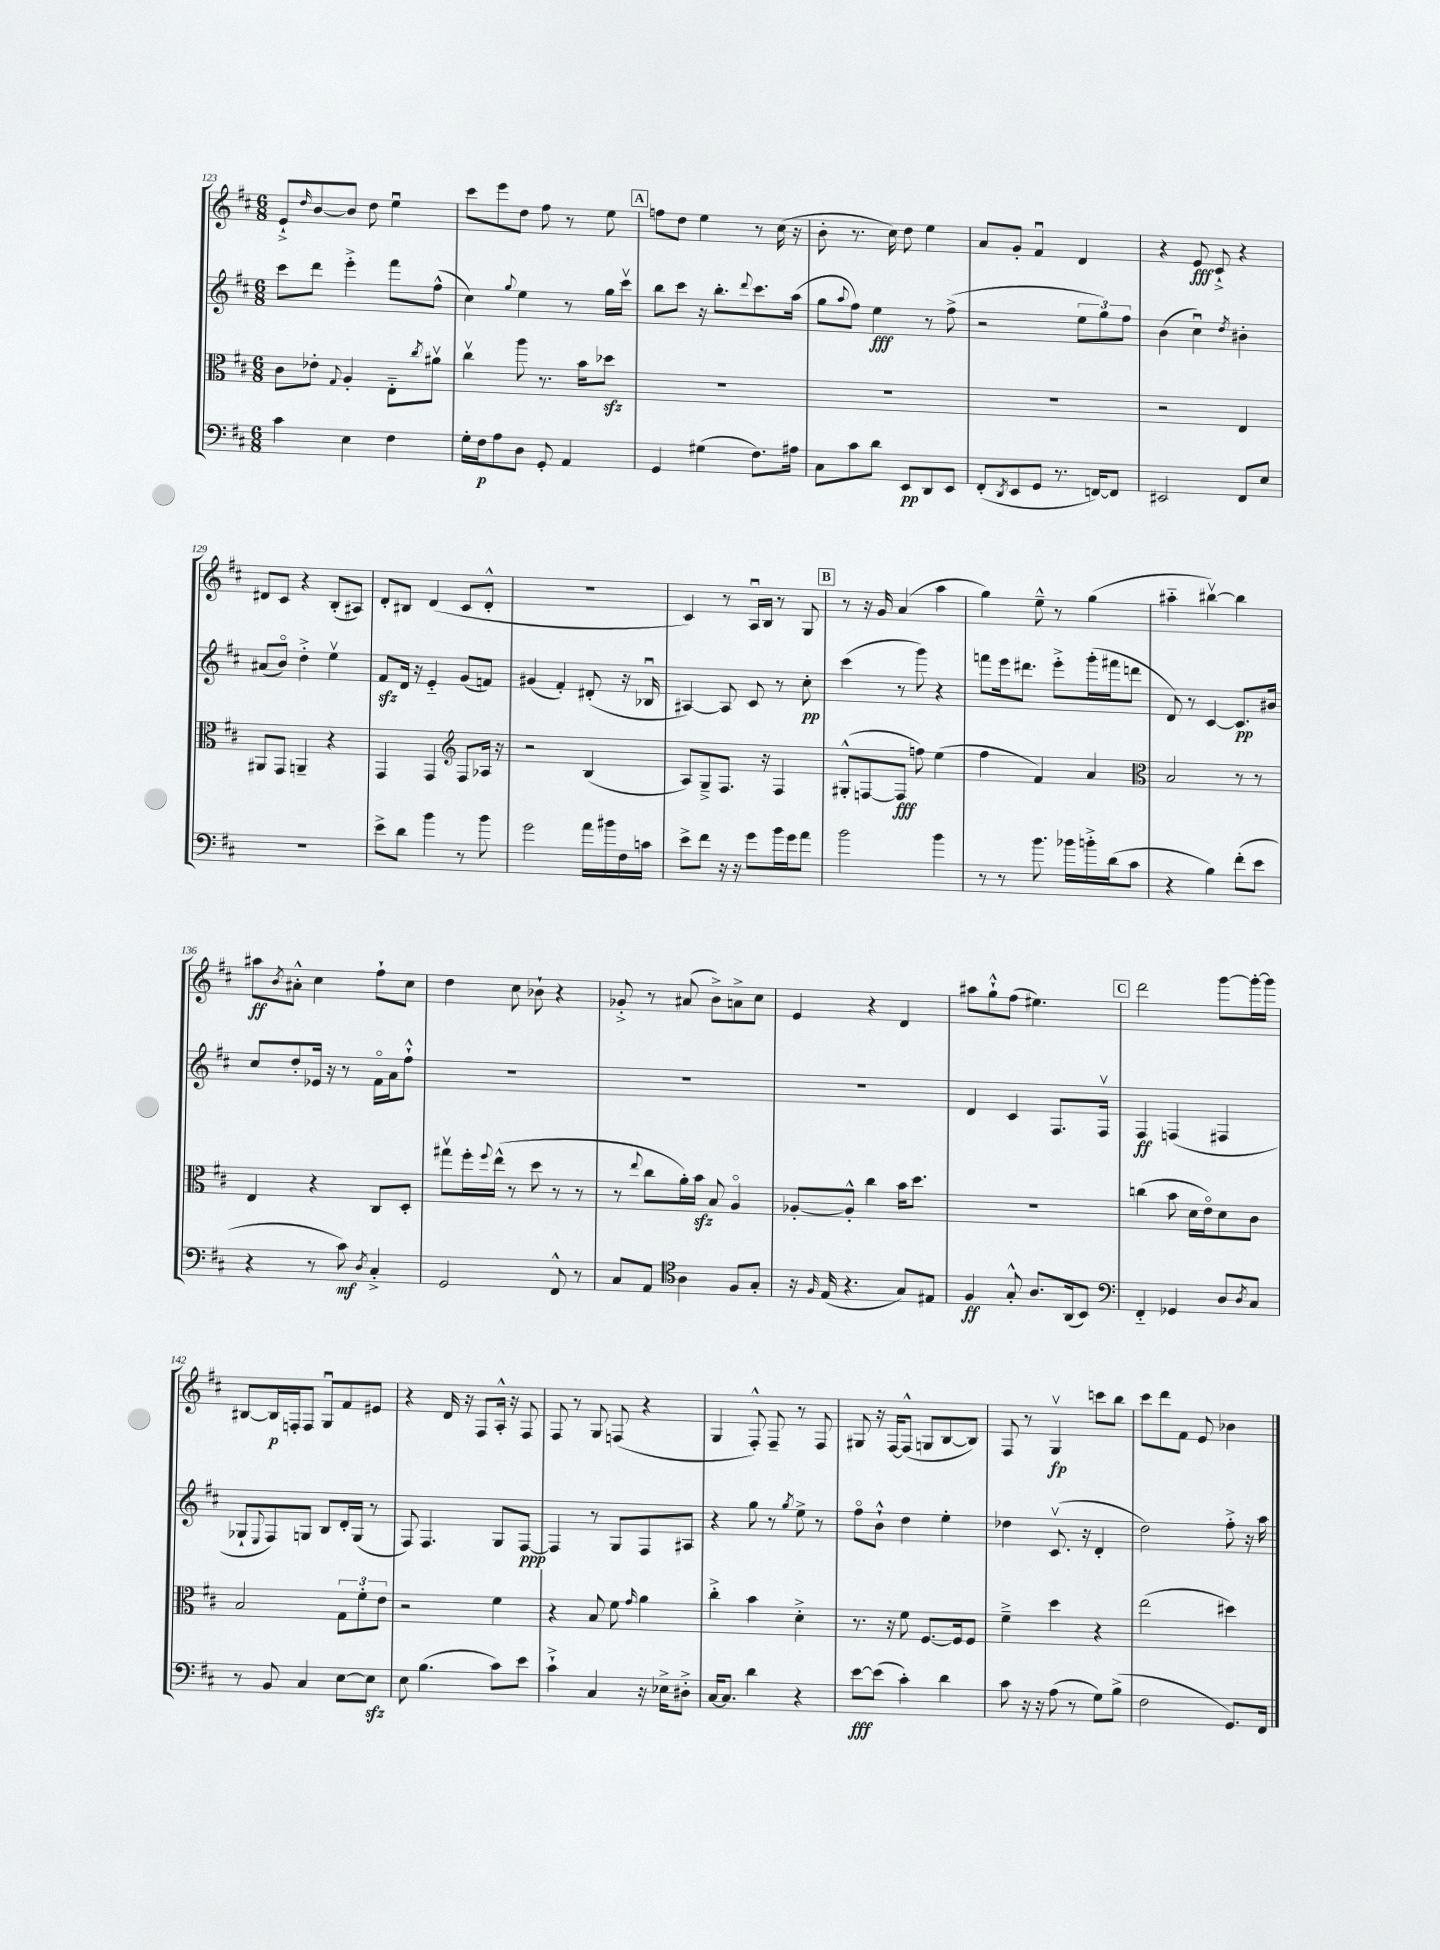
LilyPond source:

<<
\new StaffGroup <<
\new Staff = "s0" {
    \clef treble \key d \major \numericTimeSignature \time 6/8
    e'8-!-> \grace { d''16 } b'8~ b'8 d''8 e''4\downbow |
    cis'''8 e'''8 d''8 fis''8 r8 e''8 |
    \mark \markup { \box "A" } f''8 d''8 e''4 r8 cis''16( r16 |
    b'8-. r8. cis''16) d''8 e''4 |
    a'8 g'8-. fis'4\downbow d'4 |
    r4 e'8\fff cis'8-!-> r4 |
    dis'8 cis'8 r4 b8-.( ais8) |
    d'8-. bis8 d'4( cis'8 d'8-.-^ |
    R2. |
    cis'4) r8 a16\downbow b16 r8 g8 |
    \mark \markup { \box "B" } r8 r16 g'16 a'4( a''4 |
    g''4) e''8---^ r8 g''4( |
    ais''4-_ bis''4~\upbow) bis''4 |
    ais''8\ff \acciaccatura { b'8 } ais'8-.-^ cis''4 fis''8-! cis''8 |
    d''4 cis''8 bes'8-! r4 |
    ges'8-.-> r8 ais'8( b'8->) a'8-> cis''8 |
    e'4 r4 d'4 |
    ais''8 g''8-!-^ fis''8( eis''4.) |
    \mark \markup { \box "C" } d'''2 g'''8~ g'''16~-. g'''16 |
    bis8~ bis16\p f16-. f8 g8\downbow fis'8 eis'8 |
    r4 d'16 r16 fis8 a16-.-^ r16 fis8 |
    fis8 r8 g8 f8( r4 |
    g4 fis8-.-^) fis8-- r8 fis8 |
    gis8 r16 fis16~ fis8-^( g8 b8~ b8) |
    fis8 r8 g4\upbow\fp c'''8 b''8 |
    cis'''8 d'''8 fis'8 e'8 bes'4 \bar "|." |
}
\new Staff = "s1" {
    \clef treble \key d \major \numericTimeSignature \time 6/8
    cis'''8 d'''8 e'''4-.-> fis'''8 fis''8-^( |
    cis''4) \appoggiatura { g''8 } e''4 r8 g''16 cis'''16\upbow |
    \mark \markup { \box "A" } b''8 cis'''8 r16 b''8.-. \appoggiatura { d'''8 } cis'''8. a''16( |
    g''8 \appoggiatura { a''8 } fis''8) e''4\fff r8 fis''8->( |
    r2 \tuplet 3/2 { e''8 g''8) fis''8 } |
    b'4( cis''4\downbow) \acciaccatura { d''8 } bis'4-. |
    ais'8( b'8\flageolet) d''4-.-> e''4\upbow |
    fis'8\sfz d'16 r16 e'4-_ g'8( f'8) |
    gis'4( fis'4-.) dis'8-.( r16 bes16\downbow |
    ais4~) ais8 cis'8 r8 cis''8-.\pp |
    \mark \markup { \box "B" } cis'''4( r8 g'''8) r4 |
    f'''8 e'''16 dis'''8. e'''8-.-> g'''16-.( fis'''16 d'''8 |
    d'8) r8 cis'4~ cis'8.\pp bis'16 |
    cis''8 d''8-. ees'16 r16 r8 fis'16\flageolet a'16 fis''8-!-^ |
    R2. |
    R2. |
    R2. |
    d'4 cis'4 fis8. fis16\upbow |
    \mark \markup { \box "C" } fis4\ff f4( fis4 |
    ges8-! \appoggiatura { e8 } fis8) g8 b8 d'16-. g16( r8 |
    fis8) fis4. g8 fis8~\ppp |
    fis4 r8 g8 fis8 ais8 |
    r4 g''8 r8 \acciaccatura { g''8 } e''8-> r8 |
    fis''8\flageolet b'8-!-^ d''4 e''4-. |
    des''4 cis'8.\upbow( r16 d'4-. |
    d''2) fis''8-.-> r16 a''16 \bar "|." |
}
\new Staff = "s2" {
    \clef alto \key d \major \numericTimeSignature \time 6/8
    cis'8 ees'8-. \appoggiatura { g8 } a4-. e8-_ \acciaccatura { cis''8 } ais'8\upbow |
    cis''4\upbow a''8 r8. b'16 des''8\sfz |
    \mark \markup { \box "A" } R2. |
    R2. |
    R2. |
    r2 e4 |
    ais,8 g,8 a,4-- r4 |
    g,4 g,4 \clef treble fis8 aes16 r16 |
    r2 b4( |
    a8) g8---> fis8. r16 fis4 |
    \mark \markup { \box "B" } gis8-.-^( f8~ f8\fff f''8) e''4( |
    fis''4 fis'4) a'4 |
    \clef alto b2 r8 r8 |
    e4 r4 cis8 d8-. |
    gis''8\upbow fis''16-. \appoggiatura { fis''8 } e''16-^( r8 d''8 r8 r8 |
    r8 \appoggiatura { e''8 } cis''8 a'16-.) b'16\sfz b8 a4\flageolet |
    aes8~-. aes8-.-^ cis''4 b'16 d''8. |
    R2. |
    \mark \markup { \box "C" } c''4( b'8 d'16 e'16\flageolet) d'8 cis'8 |
    b2 \tuplet 3/2 { g8 fis'8-. e'8 } |
    r2 fis'4 |
    r4 b8 fis'8 \grace { g'16 } a'4 |
    cis''4-.-> b'4 d'4-.-> |
    r8. r16 fis'8 fis8.~ fis16 fis8 |
    fis'4---> d''4 r4 |
    e''2( dis''4) \bar "|." |
}
\new Staff = "s3" {
    \clef bass \key d \major \numericTimeSignature \time 6/8
    cis'4 e4 fis4 |
    g16-. fis16\p a8 d8 g,8-. a,4 |
    \mark \markup { \box "A" } g,4 gis4( fis8.) ais16 |
    cis8 cis'8 d'8 e,8\pp d,8 e,8 |
    fis,8-.( \acciaccatura { d,8 } e,8 g,8 r8. f,16~) f,8 |
    eis,2 fis,8 e8 |
    R2. |
    e'8-> d'8 b'4 r8 b'8 |
    g'2 a'16 bis'16 fis16 c'16 |
    e'8-> fis'8 r16 r16 g'8 b'16 g'16 a'8 |
    \mark \markup { \box "B" } b'2 b'4 |
    r8 r8 b'8. bes'16 b'16-.-> d'16( cis'8 |
    r4 b4) fis'8-.( e'8 |
    r4 r8 cis'8\mf) \acciaccatura { d8 } cis4-.-> |
    g,2 fis,8-^ r8 |
    cis8 a,8 \clef tenor a4 fis8 g8-. |
    r16 \grace { fis16 } e16( r4. g8) eis8 |
    fis4\ff g8-.-^ a8. a,16( b,8) |
    \mark \markup { \box "C" } \clef bass fis,4-_ ges,4 d8 \acciaccatura { d8 } cis8 |
    r8 b,8 cis4 e8~ e8\sfz |
    e8 b4.( cis'8) e'8 |
    cis'4-!-> cis4 r16 ees16-> dis8-.-> |
    cis16~ cis8. d'4 r4 |
    e'8~\fff e'8( cis'4-.) d'4 |
    cis'8 r16 r16 a8( r8 g8) b8->( |
    fis2 g,8.) fis,16 \bar "|." |
}
>>
>>
\layout { \context { \Score currentBarNumber = #123 } }
